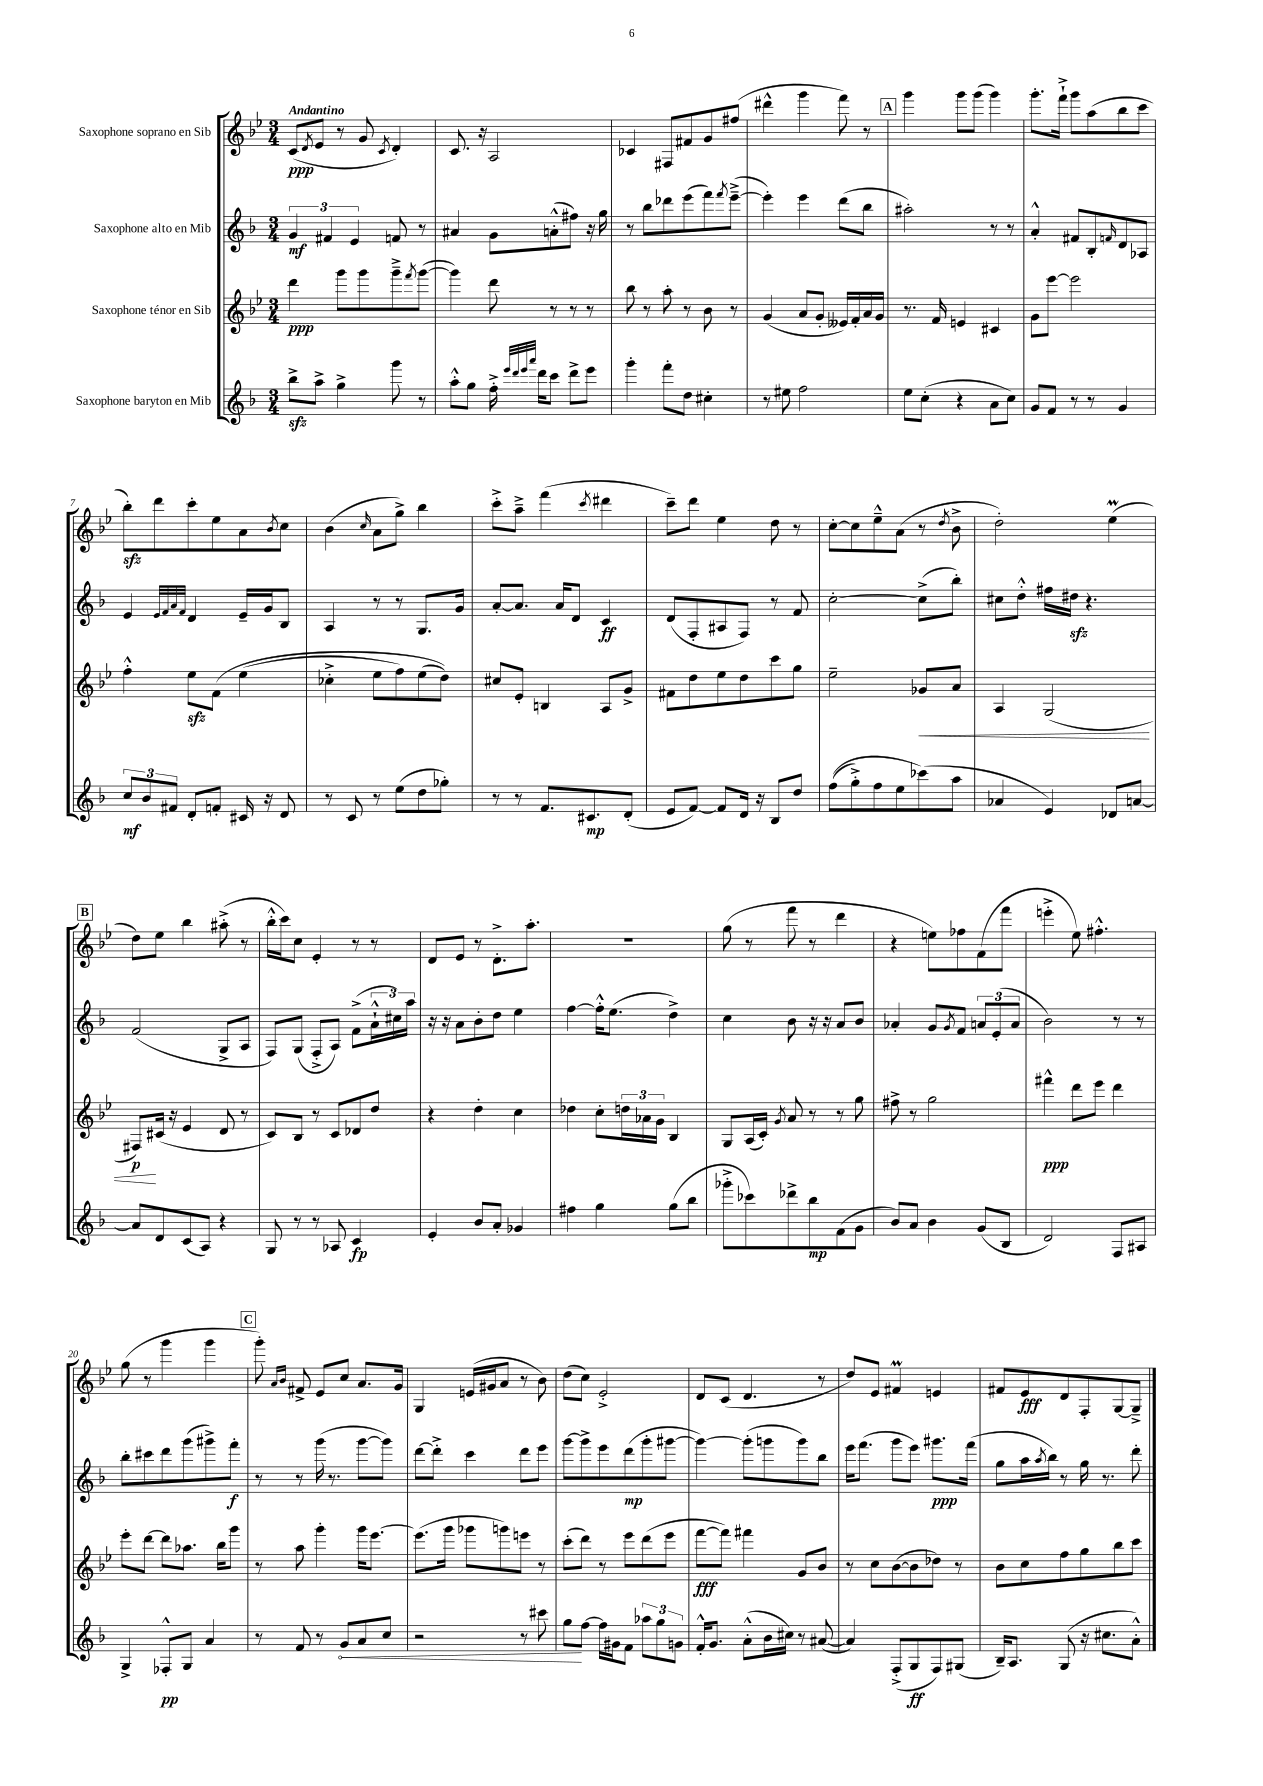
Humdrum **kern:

**kern	**dynam	**kern	**dynam	**kern	**dynam	**kern	**dynam
*part4	*part4	*part3	*part3	*part2	*part2	*part1	*part1
*staff4	*staff4	*staff3	*staff3	*staff2	*staff2	*staff1	*staff1
*I"Saxophone baryton en Mib	*	*I"Saxophone ténor en Sib	*	*I"Saxophone alto en Mib	*	*I"Saxophone soprano en Sib	*
*clefG2	*	*clefG2	*	*clefG2	*	*clefG2	*
*k[b-]	*	*k[b-e-]	*	*k[b-]	*	*k[b-e-]	*
*M3/4	*	*M3/4	*	*M3/4	*	*M3/4	*
=1	=1	=1	=1	=1	=1	=1	=1
!	!	!	!	!	!	!LO:TX:a:B:t=Andantino	!
8bb-zz^\L	.	4ddd\	ppp	6g/	mf	(8c/L	ppp
.	.	.	.	.	.	8qd/	.
8aa^\J	.	.	.	.	.	8e-/J	.
.	.	.	.	6f#X/	.	.	.
4gg^\	.	8ggg\L	.	.	.	8r	.
.	.	.	.	6e/	.	.	.
.	.	8ggg\	.	.	.	8g/	.
.	.	.	.	.	.	8qc/	.
8ggg\	.	8ggg~^\	.	8fn/	.	4d'/)	.
.	.	8qfff/	.	.	.	.	.
8r	.	([8ggg\J	.	8r	.	.	.
=2	=2	=2	=2	=2	=2	=2	=2
8aa'^^\L	.	4ggg\])	.	4a#X/	.	8.c/	.
8gg\J	.	.	.	.	.	.	.
.	.	.	.	.	.	16r	.
16ff'^\	.	8ddd\	.	8g\L	.	2A/	.
32qqeee/LLL	.	.	.	.	.	.	.
32qqddd/	.	.	.	.	.	.	.
32qqeee/	.	.	.	.	.	.	.
32qqaaa/JJJ	.	.	.	.	.	.	.
16ddd\KL	.	.	.	.	.	.	.
8ccc\J	.	8r	.	(8an'^^\	.	.	.
8ddd^\L	.	8r	.	8ff#X\J)	.	.	.
8eee\J	.	8r	.	16r	.	.	.
.	.	.	.	16gg\	.	.	.
=3	=3	=3	=3	=3	=3	=3	=3
4ggg'\	.	8bb-\	.	8r	.	4c-X/	.
.	.	8r	.	8bb-\L	.	.	.
8fff'\L	.	8aa'\	.	8ddd-X\	.	8F#X/L	.
8dd\J	.	8r	.	(8eee\	.	8f#X/	.
4cc#X'\	.	8b-\	.	8fff\)	.	8g/	.
.	.	.	.	8qfff/	.	.	.
.	.	8r	.	([8eee~^\J	.	(8ff#X/J	.
=4	=4	=4	=4	=4	=4	=4	=4
8r	.	(4g/	.	4eee'\])	.	4ddd#X^^\	.
8ee#X\	.	.	.	.	.	.	.
2ff\	.	8a/L	.	4eee\	.	4ggg\	.
.	.	8g'/J	.	.	.	.	.
.	.	16e--X/LL)	.	(8ddd\L	.	8fff\)	.
.	.	16f'/	.	.	.	.	.
.	.	16a/	.	8bb-\J	.	8r	.
.	.	16g/JJ	.	.	.	.	.
!!LO:REH:place=s1:t=A
=5	=5	=5	=5	=5	=5	=5	=5
8ee\L	.	8.r	.	2aa#X'\)	.	4ggg\	.
(8cc'\J	.	.	.	.	.	.	.
.	.	16f/	.	.	.	.	.
4r	.	4en/	.	.	.	8ggg\L	.
.	.	.	.	.	.	(8ggg\J	.
8a\L	.	4c#X/	.	8r	.	4ggg\)	.
8cc\J)	.	.	.	8r	.	.	.
=6	=6	=6	=6	=6	=6	=6	=6
8g/L	.	8g\L	.	4a'^^/	.	8.ggg'\L	.
8f/J	.	[8eee-\J	.	.	.	.	.
.	.	.	.	.	.	16fff`^\Jk	.
8r	.	2eee-\]	.	8f#X/L	.	8ggg\L	.
8r	.	.	.	8B-'/	.	(8aa\	.
.	.	.	.	16qqfn/	.	.	.
4g/	.	.	.	8d/	.	8bb-\	.
.	.	.	.	8A-X/J	.	8ccc\J	.
!!LO:LB:g=z
=7	=7	=7	=7	=7	=7	=7	=7
12cc/L	mf	4ff'^^\	.	4e/	.	8bb-zz'\L)	.
12b-/	.	.	.	.	.	.	.
.	.	.	.	.	.	8ddd\	.
12f#X/J	.	.	.	.	.	.	.
.	.	.	.	32qqe/LLL	.	.	.
.	.	.	.	32qqf/	.	.	.
.	.	.	.	32qqa/	.	.	.
.	.	.	.	32qqf/JJJ	.	.	.
8d'/L	.	8ee-zz\L	.	4d/	.	8ccc'\	.
8fn'/J	.	(8f\J	.	.	.	8ee-\	.
16c#X/	.	(4ee-\	.	16e~/LL	.	8a\	.
16r	.	.	.	16g/J	.	.	.
.	.	.	.	.	.	8qb-/	.
8d/	.	.	.	8B-/J	.	8cc\J	.
=8	=8	=8	=8	=8	=8	=8	=8
8r	.	4cc-X'^\	.	4A/	.	(4b-\	.
8c/	.	.	.	.	.	.	.
.	.	.	.	.	.	16qqcc/	.
8r	.	8ee-\L	.	8r	.	8a\L	.
(8ee\L	.	8ff\)	.	8r	.	8gg^\J)	.
8dd\	.	(8ee-\	.	8.G/L	.	4bb-\	.
8gg-X'\J)	.	8dd\J))	.	.	.	.	.
.	.	.	.	16g/Jk	.	.	.
=9	=9	=9	=9	=9	=9	=9	=9
8r	.	8cc#X/L	.	[8a'/L	.	8ccc'^\L	.
8r	.	8e-'/J	.	8.a/J]	.	8aa~^\J	.
8.f/L	.	4Bn/	.	.	.	(4fff\	.
.	.	.	.	16a/KL	.	.	.
.	.	.	.	8d/J	.	.	.
8.c#X/	mp	.	.	.	.	.	.
.	.	.	.	.	.	8qccc/	.
.	.	8A/L	.	4c/	ff	4ddd#X\	.
(8d'/J	.	8g^/J	.	.	.	.	.
=10	=10	=10	=10	=10	=10	=10	=10
8e/L	.	8f#X\L	.	(8d/L	.	8ccc~\L)	.
[8f/J)	.	8dd\	.	8F'/	.	8ddd\J	.
8f/L]	.	8ee-\	.	8A#X/	.	4ee-\	.
16d/Jk	.	8dd\	.	8F/J)	.	.	.
16r	.	.	.	.	.	.	.
8B-/L	.	8ccc\	.	8r	.	8dd\	.
8dd/J	.	8gg\J	.	8f/	.	8r	.
=11	=11	=11	=11	=11	=11	=11	=11
((8ff\L	.	2ee-~\	.	[2cc'\	.	[8cc'\L	.
8gg'^\)	.	.	.	.	.	8cc\]	.
8ff\	.	.	.	.	.	8ee-~^^\	.
8ee\	.	.	.	.	.	(8a\J	.
!	!	!	!LO:HP:b	!	!	!	!
(8ccc-X\)	.	8g-X/L	<	(8cc^\L]	.	8r	.
.	.	.	.	.	.	8qdd/	.
8aa\J	.	8a/J	.	8bb-'\J)	.	8b-^\	.
=12	=12	=12	=12	=12	=12	=12	=12
4a-X/	.	4A/	.	8cc#X\L	.	2dd'\)	.
.	.	.	.	8dd'^^\J	.	.	.
4e/)	.	(2G/	.	16ff#X\LL	.	.	.
.	.	.	.	16dd#Xzz\JJ	.	.	.
.	.	.	.	4.r	.	.	.
8d-X/L	.	.	.	.	.	(4ee-M\	.
[8an/J	.	.	.	.	.	.	.
!!LO:LB:g=z
!!LO:REH:place=s1:t=B
=13	=13	=13	=13	=13	=13	=13	=13
8a/L]	.	8F#X/L)	p	(2f/	.	8dd\L)	.
8d/	.	(16c#X/Jk	[	.	.	8ee-\J	.
.	.	16r	.	.	.	.	.
(8c/	.	4e-/	.	.	.	4bb-\	.
8A/J)	.	.	.	.	.	.	.
4r	.	8d/	.	8G^/L	.	(8aa#X'^\	.
.	.	8r	.	8A/J	.	8r	.
=14	=14	=14	=14	=14	=14	=14	=14
8G/	.	8c/L)	.	8F/L)	.	16bb-'^^\LL	.
.	.	.	.	.	.	16ccc\J)	.
8r	.	8B-/J	.	(8G/J	.	8cc\J	.
8r	.	8r	.	8F'^/L	.	4e-'/	.
8A-X/	.	8c/L	.	8A/J)	.	.	.
4c/	fp	8d-X/	.	(8f^\L	.	8r	.
.	.	8dd/J	.	24a`^^\L	.	8r	.
.	.	.	.	24cc#X\)	.	.	.
.	.	.	.	24aa\JJ	.	.	.
=15	=15	=15	=15	=15	=15	=15	=15
4e'/	.	4r	.	16r	.	8d/L	.
.	.	.	.	16r	.	.	.
.	.	.	.	8a\L	.	8e-/J	.
8b-/L	.	4dd'\	.	8b-'\	.	8r	.
8a'/J	.	.	.	8dd\J	.	8.d'^\L	.
4g-X/	.	4cc\	.	4ee\	.	.	.
.	.	.	.	.	.	8.aa'\J	.
=16	=16	=16	=16	=16	=16	=16	=16
4ff#X\	.	4dd-X\	.	[4ff\	.	2.r	.
4gg\	.	8cc'\L	.	16ff'^^\KL]	.	.	.
.	.	.	.	(8.ee\J	.	.	.
.	.	24ddn\L	.	.	.	.	.
.	.	24a-X\	.	.	.	.	.
.	.	24g\JJ	.	.	.	.	.
(8gg\L	.	4B-/	.	4dd^\)	.	.	.
8bb-\J	.	.	.	.	.	.	.
=17	=17	=17	=17	=17	=17	=17	=17
8ggg-X'^\L	.	8G/L	.	4cc\	.	(8gg\	.
8ccc-X\)	.	(16A/L	.	.	.	8r	.
.	.	16c'/JJ)	.	.	.	.	.
.	.	8qg/	.	.	.	.	.
8ddd-X^\	.	8a/	.	8b-\	.	8fff\	.
8bb-\	mp	8r	.	16r	.	8r	.
.	.	.	.	16r	.	.	.
(8f\	.	8r	.	8a/L	.	4ddd\	.
8g\J	.	8gg\	.	8b-/J	.	.	.
=18	=18	=18	=18	=18	=18	=18	=18
8b-/L)	.	8ff#X^\	.	4a-X'/	.	4r	.
8a/J	.	8r	.	.	.	.	.
4b-\	.	2gg\	.	8g/L	.	8een\L)	.
.	.	.	.	8qg/	.	.	.
.	.	.	.	8f/J	.	8ff-X\	.
(8g/L	.	.	.	12an/L	.	(8f\	.
.	.	.	.	(12e'/	.	.	.
8B-/J	.	.	.	.	.	8fff\J	.
.	.	.	.	12a/J	.	.	.
=19	=19	=19	=19	=19	=19	=19	=19
2d/)	.	4fff#X^^\	ppp	2b-\)	.	4eeen'^\	.
.	.	8ddd\L	.	.	.	8ee-\)	.
.	.	8eee-\J	.	.	.	4.ff#X'^^\	.
8F/L	.	4ddd\	.	8r	.	.	.
8A#X/J	.	.	.	8r	.	.	.
!!LO:LB:g=z
=20	=20	=20	=20	=20	=20	=20	=20
4G^/	.	8eee-'\L	.	8bb-'\L	.	(8gg\	.
.	.	[8ddd\J	.	8ccc#X\	.	8r	.
8F-X'^^/L	pp	8ddd\L]	.	8ddd\	.	4ggg\	.
8G/J	.	8.aa-X\J	.	(8ggg\	.	.	.
4a/	.	.	.	8ggg#X^\)	.	4ggg\	.
.	.	16bb-\KL	.	.	.	.	.
.	.	8ggg\J	.	8fff'\J	f	.	.
!!LO:REH:place=s1:t=C
=21	=21	=21	=21	=21	=21	=21	=21
8r	.	8r	.	8r	.	8ggg'\)	.
.	.	.	.	.	.	16qqa/LL	.
.	.	.	.	.	.	16qqb-/JJ	.
8f/	.	8aa\	.	8r	.	8f#X^/	.
8r	.	4ggg'\	.	(16ggg\	.	8e-/L	.
.	.	.	.	8.r	.	.	.
!	!LO:HP:b	!	!	!	!	!	!
8g/L	<	.	.	.	.	8cc/J	.
8a/	.	16ggg\KL	.	[8ggg\L	.	8.a/L	.
.	.	[8.eee-\J	.	.	.	.	.
8cc/J	.	.	.	8ggg\J])	.	.	.
.	.	.	.	.	.	16g/Jk	.
=22	=22	=22	=22	=22	=22	=22	=22
2r	.	(8.eee-\L]	.	[8ddd\L	.	4G/	.
.	.	.	.	8ddd'^\J]	.	.	.
.	.	16ggg\Jk	.	.	.	.	.
.	.	8ggg-X\L	.	4ccc\	.	(16en/LL	.
.	.	.	.	.	.	16g#X/J	.
.	.	8gggn\)	.	.	.	8a/J	.
8r	.	8eeen\J	.	8ddd\L	.	8r	.
8ccc#X\	.	8r	.	8eee\J	.	8b-\)	.
=23	=23	=23	=23	=23	=23	=23	=23
8gg\L	.	(8ccc'\L	.	[8ggg\L	.	(8dd\L	.
[8ff\J	[	8ddd\J)	.	8ggg^\]	.	8cc\J)	.
16ff\LL]	.	8r	.	8eee\	.	2e-'^/	.
16g#X\J	.	.	.	.	.	.	.
8f\J	.	8eee-\L	.	(8ddd\	mp	.	.
12aa-X\L	.	(8ddd\	.	8ggg'\	.	.	.
12gg\	.	.	.	.	.	.	.
.	.	8eee-\J	.	[8ggg#X\J	.	.	.
12gn\J	.	.	.	.	.	.	.
=24	=24	=24	=24	=24	=24	=24	=24
16f'^^/KL	.	[8fff\L	fff	4ggg#\_)	.	8d/L	.
8.g/J	.	.	.	.	.	.	.
.	.	8fff\J])	.	.	.	(8c/J	.
(8a'^^\L	.	4fff#X\	.	(8ggg#'\L]	.	4.d/	.
16b-\L	.	.	.	8gggn\	.	.	.
16cc#X\JJ)	.	.	.	.	.	.	.
8r	.	8g/L	.	8ggg\)	.	.	.
([8a#X/	.	8b-/J	.	8bb-\J	.	8r	.
=25	=25	=25	=25	=25	=25	=25	=25
4a#/])	.	8r	.	16eee\KL	.	8dd/L)	.
.	.	.	.	(8.fff\J	.	.	.
.	.	8cc\L	.	.	.	8e-/J	.
(8F'^/L	.	([8b-\	.	8ggg\L	.	4f#Xm/	.
8G/	ff	8b-\]	.	8eee\J)	.	.	.
8F/)	.	8dd-X\J)	.	8.ggg#X\L	ppp	4en/	.
(8G#X/J	.	8r	.	.	.	.	.
.	.	.	.	(16fff\Jk	.	.	.
=26	=26	=26	=26	=26	=26	=26	=26
16B-~/KL)	.	8b-\L	.	8gg\L	.	8f#X/L	.
8.A/J	.	.	.	.	.	.	.
.	.	8cc\	.	16aa\L	.	8e-/	fff
.	.	.	.	8qaa/	.	.	.
.	.	.	.	16bb-\JJ)	.	.	.
(8G/	.	8ff\	.	8r	.	8d/	.
16r	.	8gg\	.	16gg\	.	8F'/	.
8.cc#X\L	.	.	.	8.r	.	.	.
.	.	8bb-\	.	.	.	[8G/	.
8a'^^\J)	.	8ccc\J	.	8ddd'\	.	8G~^/J]	.
==	==	==	==	==	==	==	==
*-	*-	*-	*-	*-	*-	*-	*-
